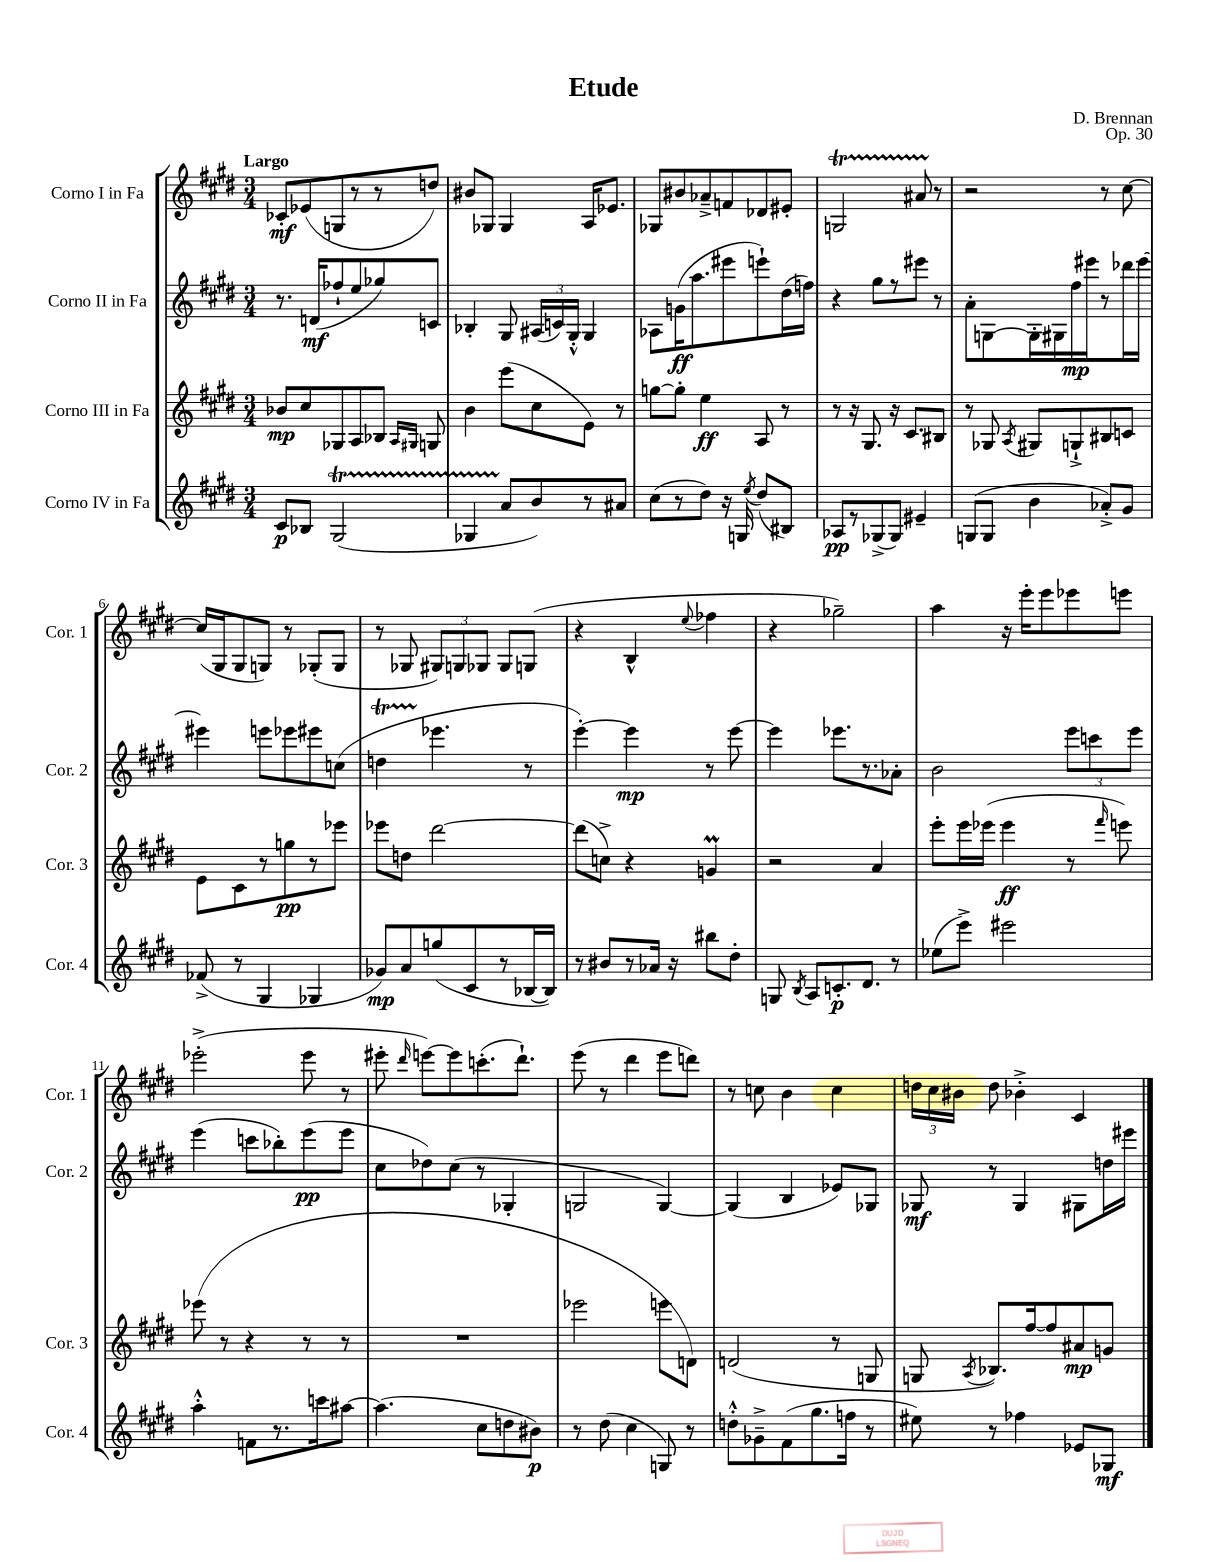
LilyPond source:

\header { title = "Etude" composer = "D. Brennan" opus = "Op. 30" }
<<
\new StaffGroup <<
\new Staff = "s0" \with { instrumentName = "Corno I in Fa" shortInstrumentName = "Cor. 1" } {
    \clef treble \key e \major \numericTimeSignature \time 3/4 \tempo "Largo"
    \autoBeamOff ces'8[-.\mf ees'8( g8 r8 r8 d''8]) |
    bis'8[ ges8] ges4 a16[ ees'8.] |
    ges8[ bis'8 aes'8---> f'8 des'8 eis'8]-. |
    g2\startTrillSpan ais'8 r8\stopTrillSpan |
    r2 r8 cis''8~ |
    cis''16[( gis16 gis8 g8]) r8 ges8[-.( ges8] |
    r8 ges8 \tuplet 3/2 { gis8[) g8 ges8] } ges8[ g8]( |
    r4 b4-^ \appoggiatura { e''8 } fes''4 |
    r4 ges''2--) |
    a''4 r16 e'''16[-. e'''8 ees'''8 e'''8] |
    ees'''2-.->( ees'''8 r8 |
    eis'''8-. \grace { dis'''16 } e'''8[~) e'''8 c'''8.-.( dis'''8.]-!) |
    e'''8( r8 dis'''4 e'''8[ d'''8]) |
    r8 c''8 b'4 c''4 |
    \tuplet 3/2 { d''16[ cis''16 bis'16] } d''8 bes'4-.-> cis'4 \bar "|." |
}
\new Staff = "s1" \with { instrumentName = "Corno II in Fa" shortInstrumentName = "Cor. 2" } {
    \clef treble \key e \major \numericTimeSignature \time 3/4
    \autoBeamOff r8. d'16[\mf( fes''8-! e''8 ges''8) c'8] |
    bes4-. gis8 \tuplet 3/2 { ais16[( c'16) gis16]-.-^ } gis4 |
    aes8[ g'16\ff( a''8. eis'''8 e'''8-!) dis''16( f''16]) |
    r4 gis''8[ r8 eis'''8] r8 |
    a'8[-. g8~ g16-. gis16 fis''16\mp eis'''16 r8 des'''16 eis'''16]~ |
    eis'''4 e'''8[ ees'''8 eis'''8 c''8]( |
    d''4\startTrillSpan ees'''4.\stopTrillSpan r8 |
    e'''4~-.) e'''4\mp r8 e'''8~ |
    e'''4 ees'''8.[ r8. aes'8]-. |
    b'2 \tuplet 3/2 { e'''8[ c'''8 e'''8] } |
    e'''4( c'''8[ bes''8-.) e'''8\pp( e'''8] |
    cis''8[ des''8) cis''8]( r8 ges4-. |
    g2 g4~) |
    g4( b4 ees'8[) ges8] |
    ges8\mf r8 ges4 gis8[ d''16 eis'''16] \bar "|." |
}
\new Staff = "s2" \with { instrumentName = "Corno III in Fa" shortInstrumentName = "Cor. 3" } {
    \clef treble \key e \major \numericTimeSignature \time 3/4
    \autoBeamOff bes'8[\mp cis''8 ges8 a8 bes8] \grace { a16[ gis16] } g8 |
    b'4 e'''8[( cis''8 e'8]) r8 |
    g''8[~ g''8]-. e''4\ff a8 r8 |
    r8 r16 gis8. r16 cis'8.[ bis8] |
    r8 ges8 \acciaccatura { a8 } gis8[ g8-!-> bis8 c'8] |
    e'8[ cis'8 r8 g''8\pp r8 ees'''8] |
    ees'''8[ d''8] dis'''2~ |
    dis'''8[( c''8]->) r4 g'4\prall |
    r2 a'4 |
    e'''8[-. e'''16 ees'''16]( ees'''4\ff r8 \grace { fis'''16 } e'''8) |
    ees'''8( r8 r4 r8 r8 |
    R2. |
    ees'''2 e'''8[ d'8]) |
    d'2( r8 g8 |
    g8 \acciaccatura { a8 } bes8.[) fis''16~ fis''8 ais'8\mp g'8] \bar "|." |
}
\new Staff = "s3" \with { instrumentName = "Corno IV in Fa" shortInstrumentName = "Cor. 4" } {
    \clef treble \key e \major \numericTimeSignature \time 3/4
    \autoBeamOff cis'8[\p bes8] gis2\startTrillSpan( |
    ges4 a'8[\stopTrillSpan b'8) r8 ais'8] |
    cis''8[( r8 dis''8]) r16 g16 \acciaccatura { e''8 } dis''8[( bis8]) |
    aes8[\pp r8 ges8->( ges8]) eis'4-- |
    g8[( g8] b'4 aes'8[-.->) gis'8] |
    fes'8->( r8 gis4 ges4 |
    ges'8[\mp) a'8 g''8( cis'8 r8 bes16~ bes16]) |
    r8 bis'8[ r8 aes'16] r16 bis''8[ dis''8]-. |
    g8 \acciaccatura { b8 } a8[ c'8.-.\p dis'8.] r8 |
    ees''8[( e'''8]->) eis'''2 |
    a''4-.-^ f'8[ r8. c'''16 ais''8]~ |
    ais''4.( cis''8[ d''8 bis'8]\p) |
    r8 dis''8( cis''4 g8) r8 |
    d''8[-.-^ ges'8---> fis'8( gis''8. f''16] r8 |
    eis''8) r8 fes''4 ees'8[ ges8]\mf \bar "|." |
}
>>
>>
